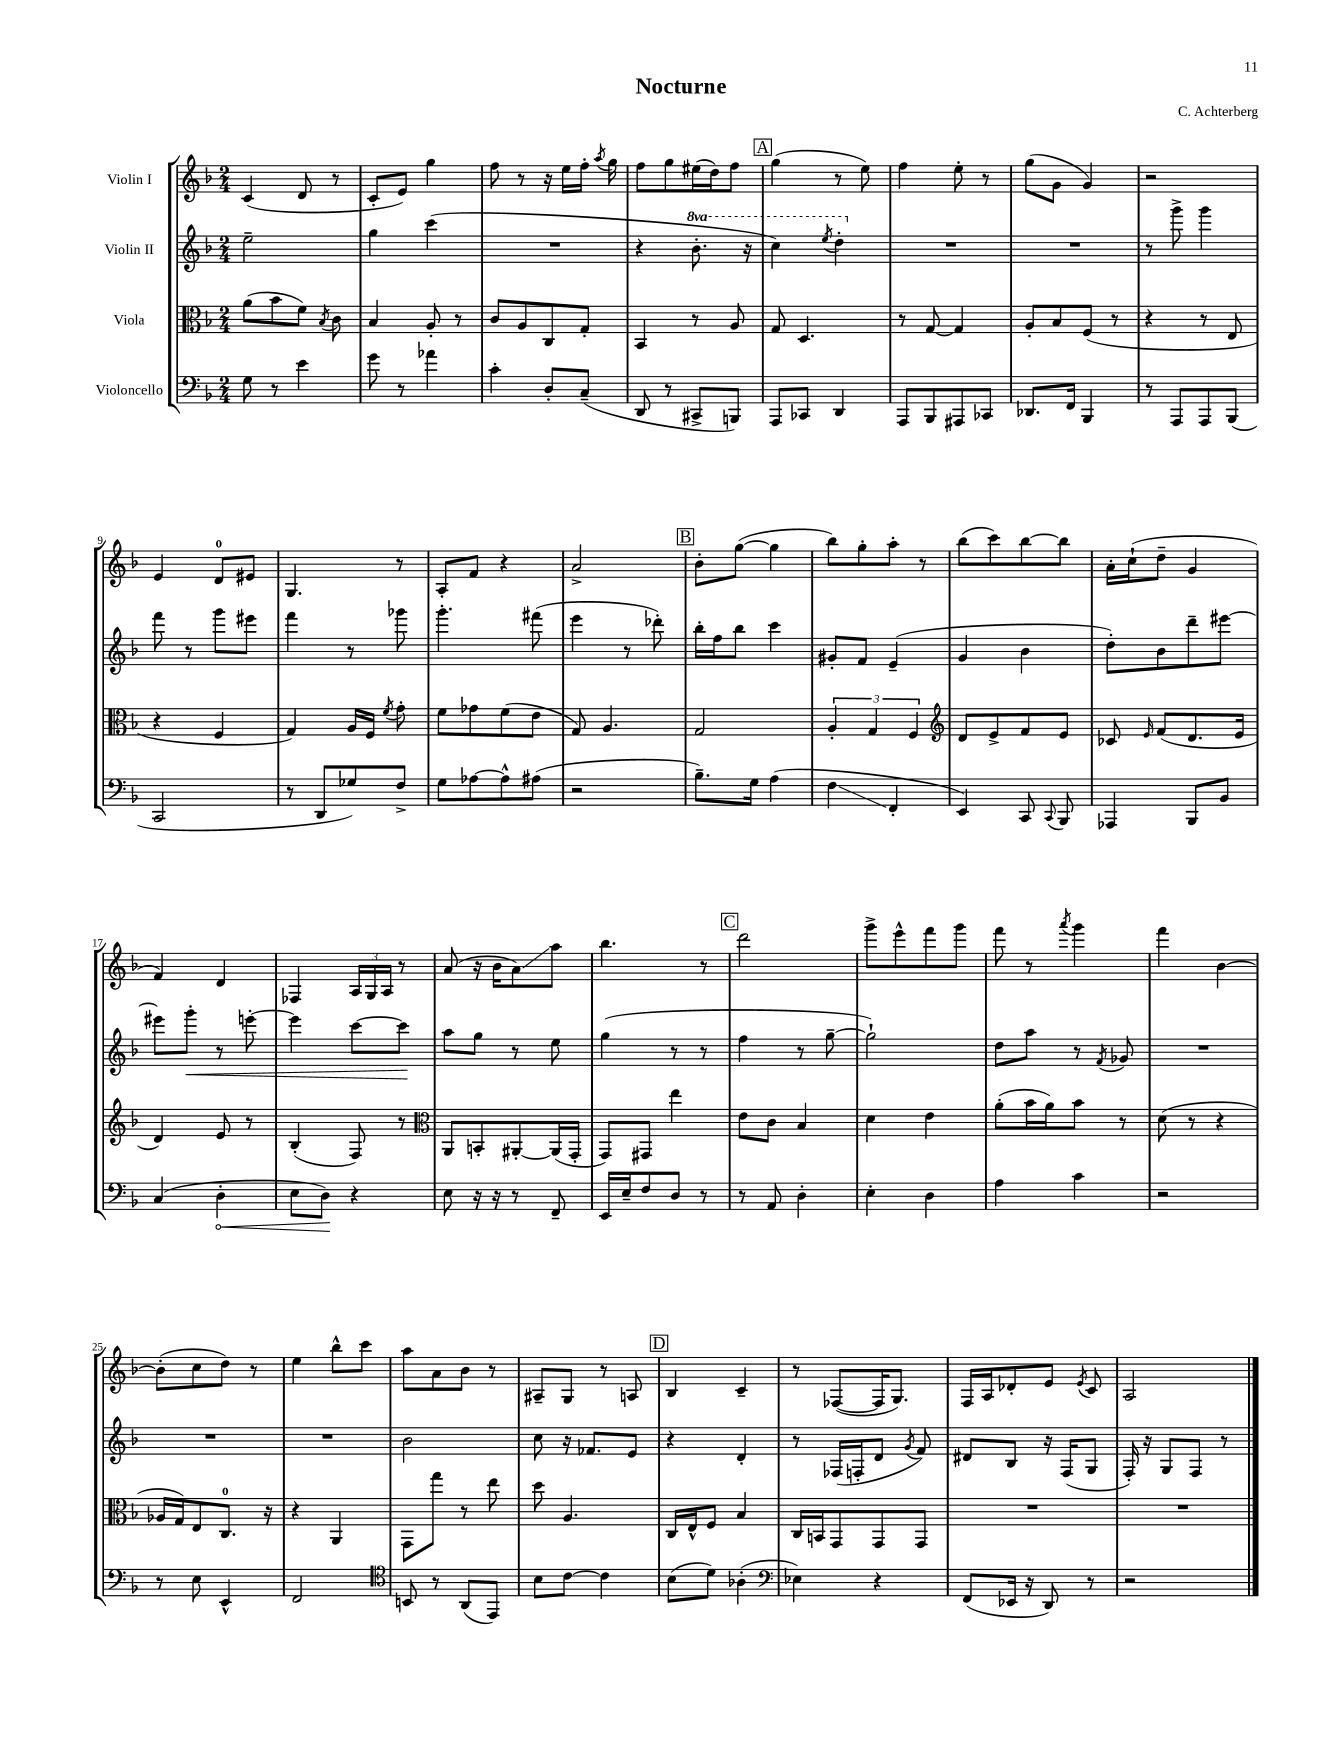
\header { title = "Nocturne" composer = "C. Achterberg" }
<<
\new StaffGroup <<
\new Staff = "s0" \with { instrumentName = "Violin I" } {
    \clef treble \key f \major \numericTimeSignature \time 2/4
    \autoBeamOff c'4( d'8 r8 |
    c'8[-. e'8]) g''4 |
    f''8 r8 r16 e''16[ f''16]-. \acciaccatura { a''8 } g''16 |
    f''8[ g''8 eis''16( d''16) f''8] |
    \mark \markup { \box "A" } g''4( r8 e''8) |
    f''4 e''8-. r8 |
    g''8[( g'8] g'4) |
    r2 |
    e'4 d'8[-0 eis'8] |
    g4. r8 |
    a8[-. f'8] r4 |
    a'2-> |
    \mark \markup { \box "B" } bes'8[-. g''8]~( g''4 |
    bes''8[) g''8-. a''8]-. r8 |
    bes''8[( c'''8) bes''8~ bes''8] |
    a'16[-. c''16-!( d''8]-- g'4 |
    f'4) d'4 |
    fes4 \tuplet 3/2 { a16[ g16 a16] } r8 |
    a'8( r16 bes'16[ a'8\glissando) a''8] |
    bes''4. r8 |
    \mark \markup { \box "C" } d'''2 |
    g'''8[-> e'''8-^ f'''8 g'''8] |
    f'''8 r8 \acciaccatura { a'''8 } g'''4 |
    f'''4 bes'4~ |
    bes'8[-.( c''8 d''8]) r8 |
    e''4 bes''8[-^ c'''8] |
    a''8[ a'8 bes'8] r8 |
    ais8[-- g8] r8 a8 |
    \mark \markup { \box "D" } bes4 c'4-- |
    r8 fes8[~( fes16 g8.]) |
    f16[ a16 des'8-. e'8] \acciaccatura { e'8 } c'8 |
    a2 \bar "|." |
}
\new Staff = "s1" \with { instrumentName = "Violin II" } {
    \clef treble \key f \major \numericTimeSignature \time 2/4 \set Staff.ottavationMarkups = #ottavation-simple-ordinals
    \autoBeamOff e''2-- |
    g''4 c'''4( |
    R2 |
    r4 \ottava #1 bes''8.-. r16 |
    \mark \markup { \box "A" } c'''4) \acciaccatura { e'''8 } d'''4-. \ottava #0 |
    R2 |
    R2 |
    r8 g'''8-> g'''4 |
    f'''8 r8 g'''8[ eis'''8] |
    f'''4 r8 ges'''8 |
    g'''4.-. fis'''8( |
    e'''4 r8 des'''8-.) |
    \mark \markup { \box "B" } bes''16[-. f''16 bes''8] c'''4 |
    gis'8[-. f'8] e'4--( |
    g'4 bes'4 |
    d''8[-.) bes'8 d'''8-- eis'''8]~ |
    eis'''8[ g'''8]-.\< r8 e'''8~-. |
    e'''4 c'''8[~ c'''8]\! |
    a''8[ g''8] r8 e''8 |
    g''4( r8 r8 |
    \mark \markup { \box "C" } f''4 r8 g''8~-- |
    g''2-!) |
    d''8[ a''8] r8 \acciaccatura { f'8 } ges'8 |
    R2 |
    R2 |
    R2 |
    bes'2 |
    c''8 r16 fes'8.[ e'8] |
    \mark \markup { \box "D" } r4 d'4-. |
    r8 fes16[( f16-. d'8] \acciaccatura { g'8 } f'8) |
    dis'8[ bes8] r16 f16[( g8] |
    f16-.) r16 g8[ f8] r8 \bar "|." |
}
\new Staff = "s2" \with { instrumentName = "Viola" } {
    \clef alto \key f \major \numericTimeSignature \time 2/4
    \autoBeamOff a'8[( bes'8 f'8]) \acciaccatura { bes8 } c'8 |
    bes4 a8-. r8 |
    c'8[ a8 c8 g8]-. |
    bes,4 r8 a8 |
    \mark \markup { \box "A" } g8 d4. |
    r8 g8~ g4 |
    a8[-. bes8 f8]( r8 |
    r4 r8 e8 |
    r4 f4 |
    g4) a16[ f16] \acciaccatura { f'8 } g'8-. |
    f'8[ ges'8 f'8( e'8] |
    g8) a4. |
    \mark \markup { \box "B" } g2 |
    \tuplet 3/2 { a4-. g4 f4 } |
    \clef treble d'8[ e'8-> f'8 e'8] |
    ces'8 \grace { e'16 } f'8[( d'8. e'16] |
    d'4) e'8 r8 |
    bes4-.( f8) r8 |
    \clef alto a,8[ b,8-. ais,8~-. ais,16( g,16]-. |
    g,8[) gis,8] e''4 |
    \mark \markup { \box "C" } e'8[ c'8] bes4 |
    d'4 e'4 |
    a'8[-.( bes'16 a'16) bes'8] r8 |
    d'8( r8 r4 |
    aes16[ g16) e8 c8.]-0 r16 |
    r4 a,4 |
    g,8[ g''8] r8 e''8 |
    d''8 a4. |
    \mark \markup { \box "D" } c16[ e16-^ f8] bes4 |
    c16[ b,16 g,8 g,8 g,8] |
    R2 |
    R2 \bar "|." |
}
\new Staff = "s3" \with { instrumentName = "Violoncello" } {
    \clef bass \key f \major \numericTimeSignature \time 2/4
    \autoBeamOff g8 r8 e'4 |
    g'8 r8 aes'4 |
    c'4-. d8[-. c8]--( |
    d,8 r8 cis,8[-> b,,8]) |
    \mark \markup { \box "A" } a,,8[ ces,8] d,4 |
    a,,8[ bes,,8 ais,,8 ces,8] |
    des,8.[ f,16] bes,,4 |
    r8 a,,8[ a,,8 bes,,8]( |
    c,2 |
    r8 d,8[ ges8) f8]-> |
    g8[ aes8~ aes8-^ ais8]( |
    r2 |
    \mark \markup { \box "B" } bes8.[--) g16] a4( |
    f4\glissando f,4-. |
    e,4) c,8 \appoggiatura { c,8 } bes,,8 |
    aes,,4 bes,,8[ bes,8] |
    c4( \once \override Hairpin.circled-tip = ##t d4-.\< |
    e8[ d8]\!) r4 |
    e8 r16 r16 r8 f,8-- |
    e,16[ e16-- f8 d8] r8 |
    \mark \markup { \box "C" } r8 a,8 d4-. |
    e4-. d4 |
    a4 c'4 |
    r2 |
    r8 e8 e,4-^ |
    f,2 |
    \clef tenor b,8 r8 a,8[( e,8]) |
    bes8[ c'8]~ c'4 |
    \mark \markup { \box "D" } bes8[( d'8]) aes4-.( |
    \clef bass ees4) r4 |
    f,8[( ees,16] r16 d,8) r8 |
    r2 \bar "|." |
}
>>
>>
